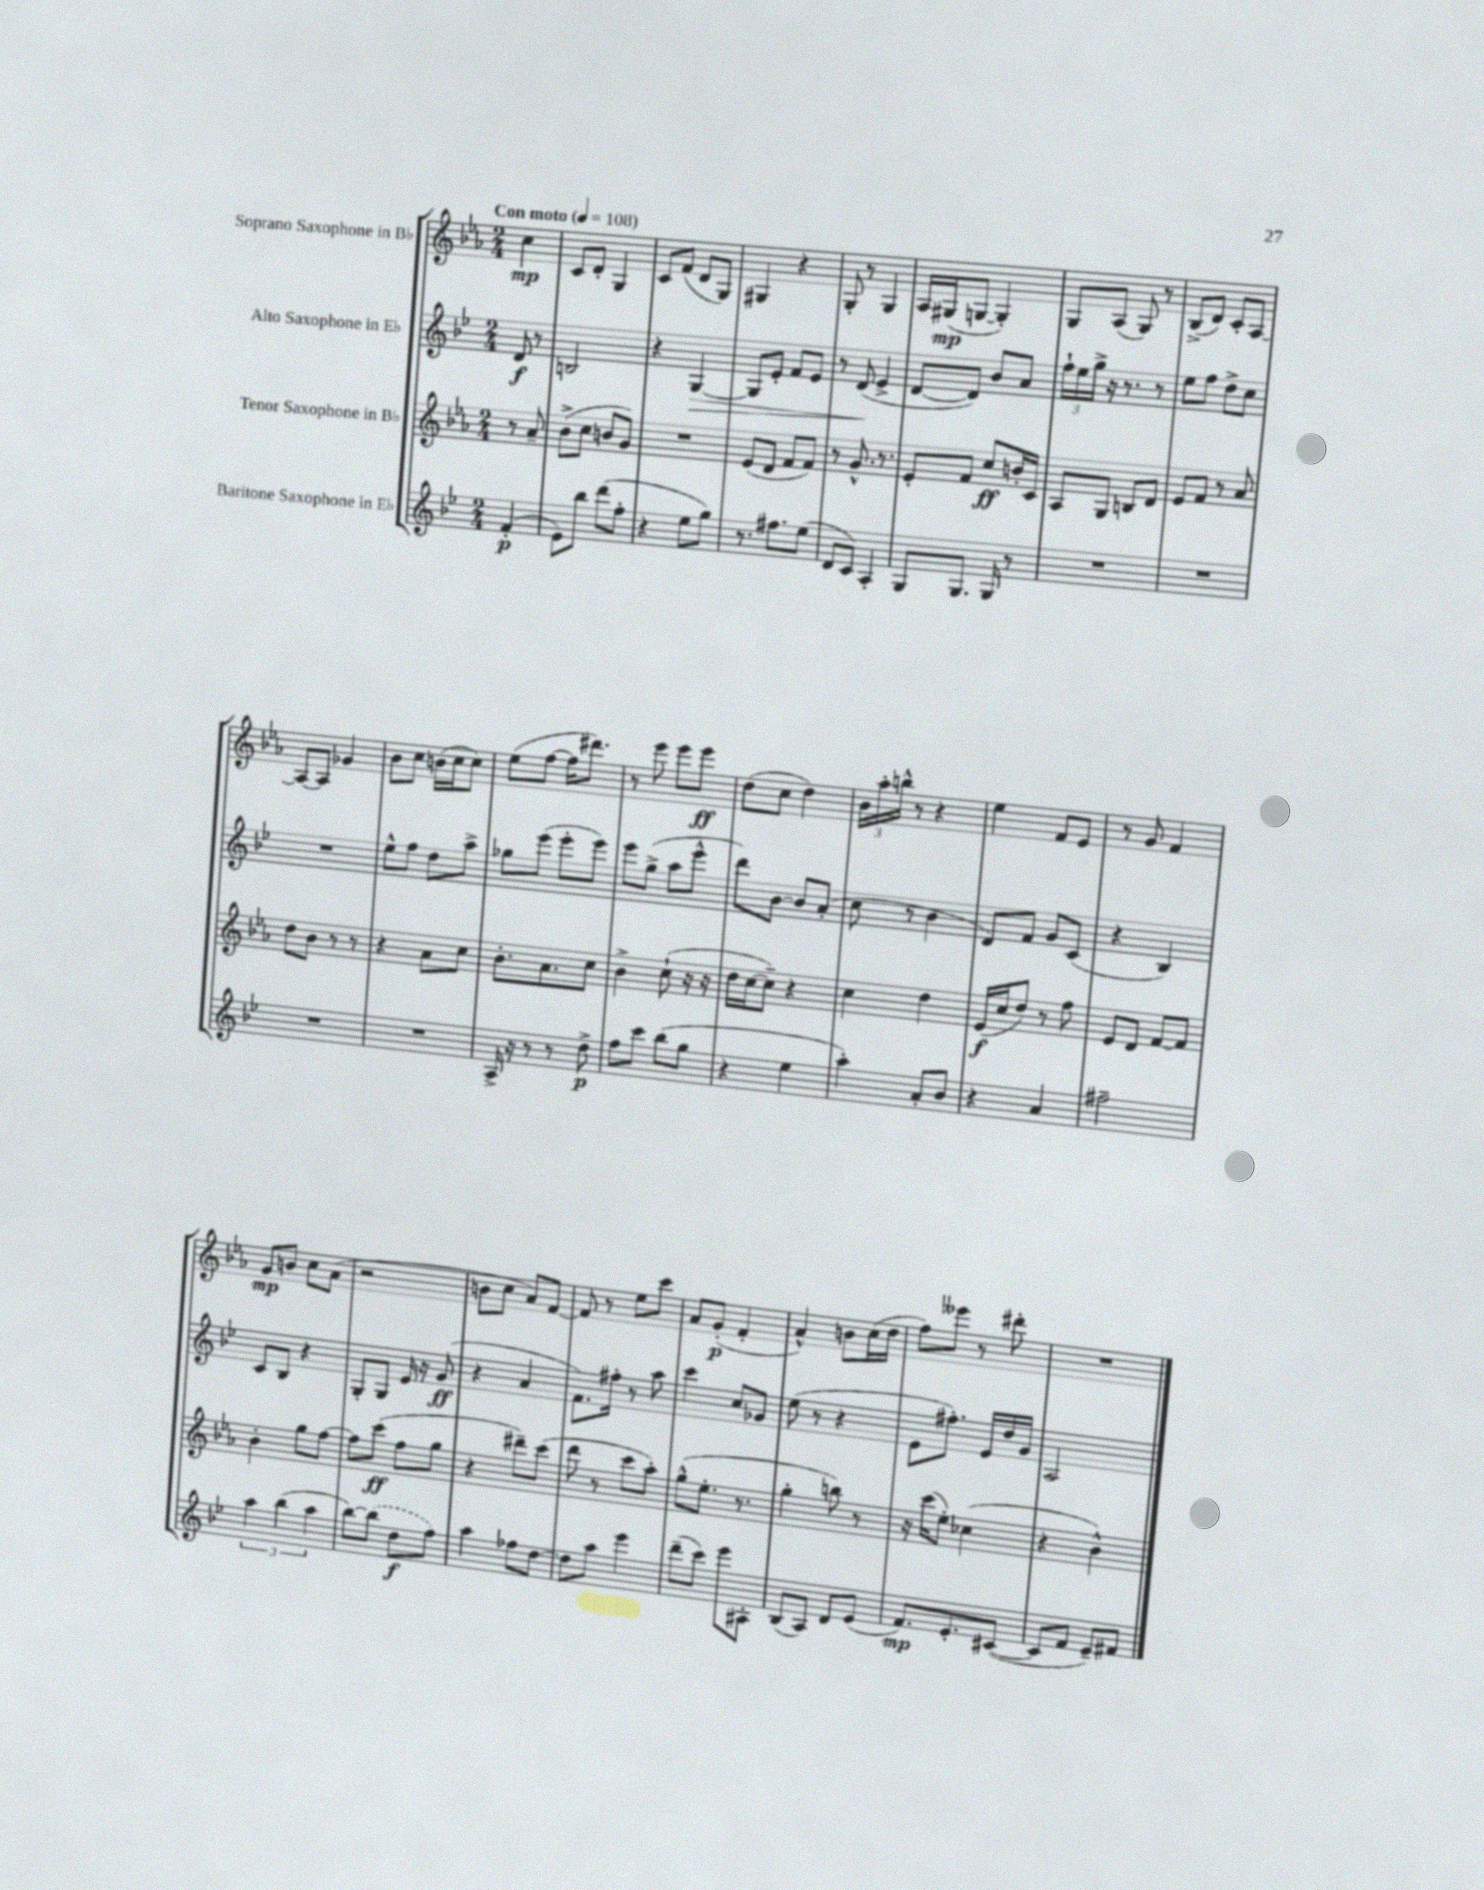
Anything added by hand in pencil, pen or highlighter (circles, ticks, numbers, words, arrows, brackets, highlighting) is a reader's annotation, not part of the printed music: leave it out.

**kern	**kern	**kern	**kern
*staff4	*staff3	*staff2	*staff1
*clefG2	*clefG2	*clefG2	*clefG2
*k[b-e-]	*k[b-e-a-]	*k[b-e-]	*k[b-e-a-]
*M2/4	*M2/4	*M2/4	*M2/4
*MM108	*MM108	*MM108	*MM108
(4f'/	8r	8d/	4cc\
.	8a-~/	8r	.
=	=	=	=
8e-\L)	(8b-^\L	2B/	8c/L
8bb-\J	8cc\J	.	8d'/J
(8ddd\L	8b/L	.	4G/
8ff'\J	8g/J)	.	.
=	=	=	=
4r	2r	4r	8c/L
.	.	.	(8f/J
8ee-\L	.	[4G/	8d/L
8gg\J)	.	.	8G/J)
=	=	=	=
8.r	(8e-/L	8G/]L	4G#/
.	8d/J	8e-'/J	.
8.ff#\L	.	.	.
.	8f/L	8f/L	4r
(8ee-\J	8f/J)	8e-/J	.
=	=	=	=
8d/L	8r	8r	8G'/
8c/J)	8.g^^/	(8d/	8r
4A'/	.	4e-^/	4G/
.	8.r	.	.
=	=	=	=
8G/L	8e-'/L	[8d/L	16A-/LL
.	.	.	(16G#/J
8.G/J	8f/J	8d/]J)	[8G/J
.	8cc/L	8b-/L	4G'/])
16G/	.	.	.
8r	16b'/L	8a/J	.
.	16c/JJ	.	.
=	=	=	=
2r	8A-/L	24ff`\LL	8G/L
.	.	24ee-\	.
.	.	24gg^\JJ	.
.	8G/J	16r	(8A-/J
.	.	8.r	.
.	8B/L	.	8G/)
.	8d/J	8r	8r
=	=	=	=
2r	8e-/L	8ee-\L	(8B-^/L
.	8f/J	8ff\J	8d/J)
.	8r	8dd^\L	8c'/L
.	8a-/	8cc\J	[8A-/J
=	=	=	=
2r	8dd\L	2r	8A-/_L
.	8b-\J	.	8A-/]J
.	8r	.	4g-/
.	8r	.	.
=	=	=	=
2r	4r	8ee-^^\L	8b-\L
.	.	8ff\J	8cc\J
.	8a-\L	8dd\L	(16b\LL
.	.	.	16cc\J
.	8cc\J	8aa^\J	8cc\J)
=	=	=	=
16A^/	8.b-'\L	8gg-\L	(8ee-\L
16r	.	.	.
8r	.	(8eee-\J	[8ff\J
.	8.a-\	.	.
8r	.	8eee-'\L	16ff\]LK
.	.	.	8.ddd#\J)
8dd^\	8cc\J	8eee-\J)	.
=	=	=	=
8ff\L	4b-^\	8eee-\L	8r
8ccc\J	.	(8gg^\J	8eee-\
(8bb-\L	(8cc`\	8aa\L	8eee-\L
8gg\J	16r	8eee-^^\J	8eee-\J
.	16r	.	.
=	=	=	=
4r	16dd\LL	8ddd\L)	(8dd\L
.	[16cc\J	.	.
.	8cc~\]J)	[8b-\J	8cc\J
4ee-\	4r	8b-/]L	4dd\)
.	.	(8a'/J	.
=	=	=	=
4aa'\)	4cc\	8cc\	24b-\LL
.	.	.	24aa-'\
.	.	.	24bb^^\JJ
.	.	8r	8r
8a'/L	4dd\	4b-\	4r
8b-/J	.	.	.
=	=	=	=
4r	(16e-/LL	8d/L)	4ee-\
.	16cc/J	.	.
.	8dd/J)	8f/J	.
4a/	8r	8g/L	8f/L
.	8ff\	(8c/J	8e-/J
=	=	=	=
2ff#~\	8e-/L	4r	8r
.	8d/J	.	8g/
.	[8f/L	4B-/)	4f/
.	8f/]J	.	.
=	=	=	=
6aa\	4b-'\	8c/L	8g/L
.	.	8B-/J	8b/J
(6bb-\	.	.	.
.	8gg\L	4r	8cc\L
6aa\	.	.	.
.	[8ff\J	.	(8a-\J
=	=	=	=
[8bb-\L)	8ff\]L	8G'/L	2r
(8bb-\]J	(8ccc\J	8G/J	.
8dd\L	8ff\L	16e-/	.
.	.	16r	.
8ff\J)	8gg\J	(8g/	.
=	=	=	=
4aa\	4r	4r	8b\L
.	.	.	8cc\J
8ff-\L	8ddd#~\L)	4a/	8a-/L)
[8dd\J	(8ccc\J	.	[8f/J
=	=	=	=
8dd\]L	8ddd\	8.f\L)	8f/]
8aa\J	8r	.	8r
.	.	16ff#'\Jk	.
4eee-\	8ccc\L	8r	8ee-\L
.	8aa-'\J)	8aa\	8ccc\J
=	=	=	=
(8ddd~\L	(8gg^^\L	4ccc\	8a-/L
8ccc\J)	8.ee-'\J	.	(8g'/J
8eee-\L	.	8cc/L	4f'/
.	8.r	.	.
8A#'\J	.	8g-/J	.
=	=	=	=
(8B-/L	4gg'\	(8ee-\	4a-^^/)
8A/J)	.	8r	.
8d/L	8bb\)	4r	8b\L
(8e-/J	8r	.	(16cc\L
.	.	.	16dd\JJ
=	=	=	=
8.f/L)	16r	8e-\L	8ff\L)
.	(16ccc\LK	.	.
.	8ee-'\J)	8.ff#'\J)	8eee--\J
8.e-'/	.	.	.
.	(4cc-\	.	8r
.	.	16e-/LL	.
([8c#/J	.	16dd/	8ddd#'\
.	.	16g/JJ	.
=	=	=	=
8c#/]L	4r	2A/	2r
8f/J	.	.	.
8e-~/L)	4b-^^\)	.	.
8f#/J	.	.	.
==	==	==	==
*-	*-	*-	*-
